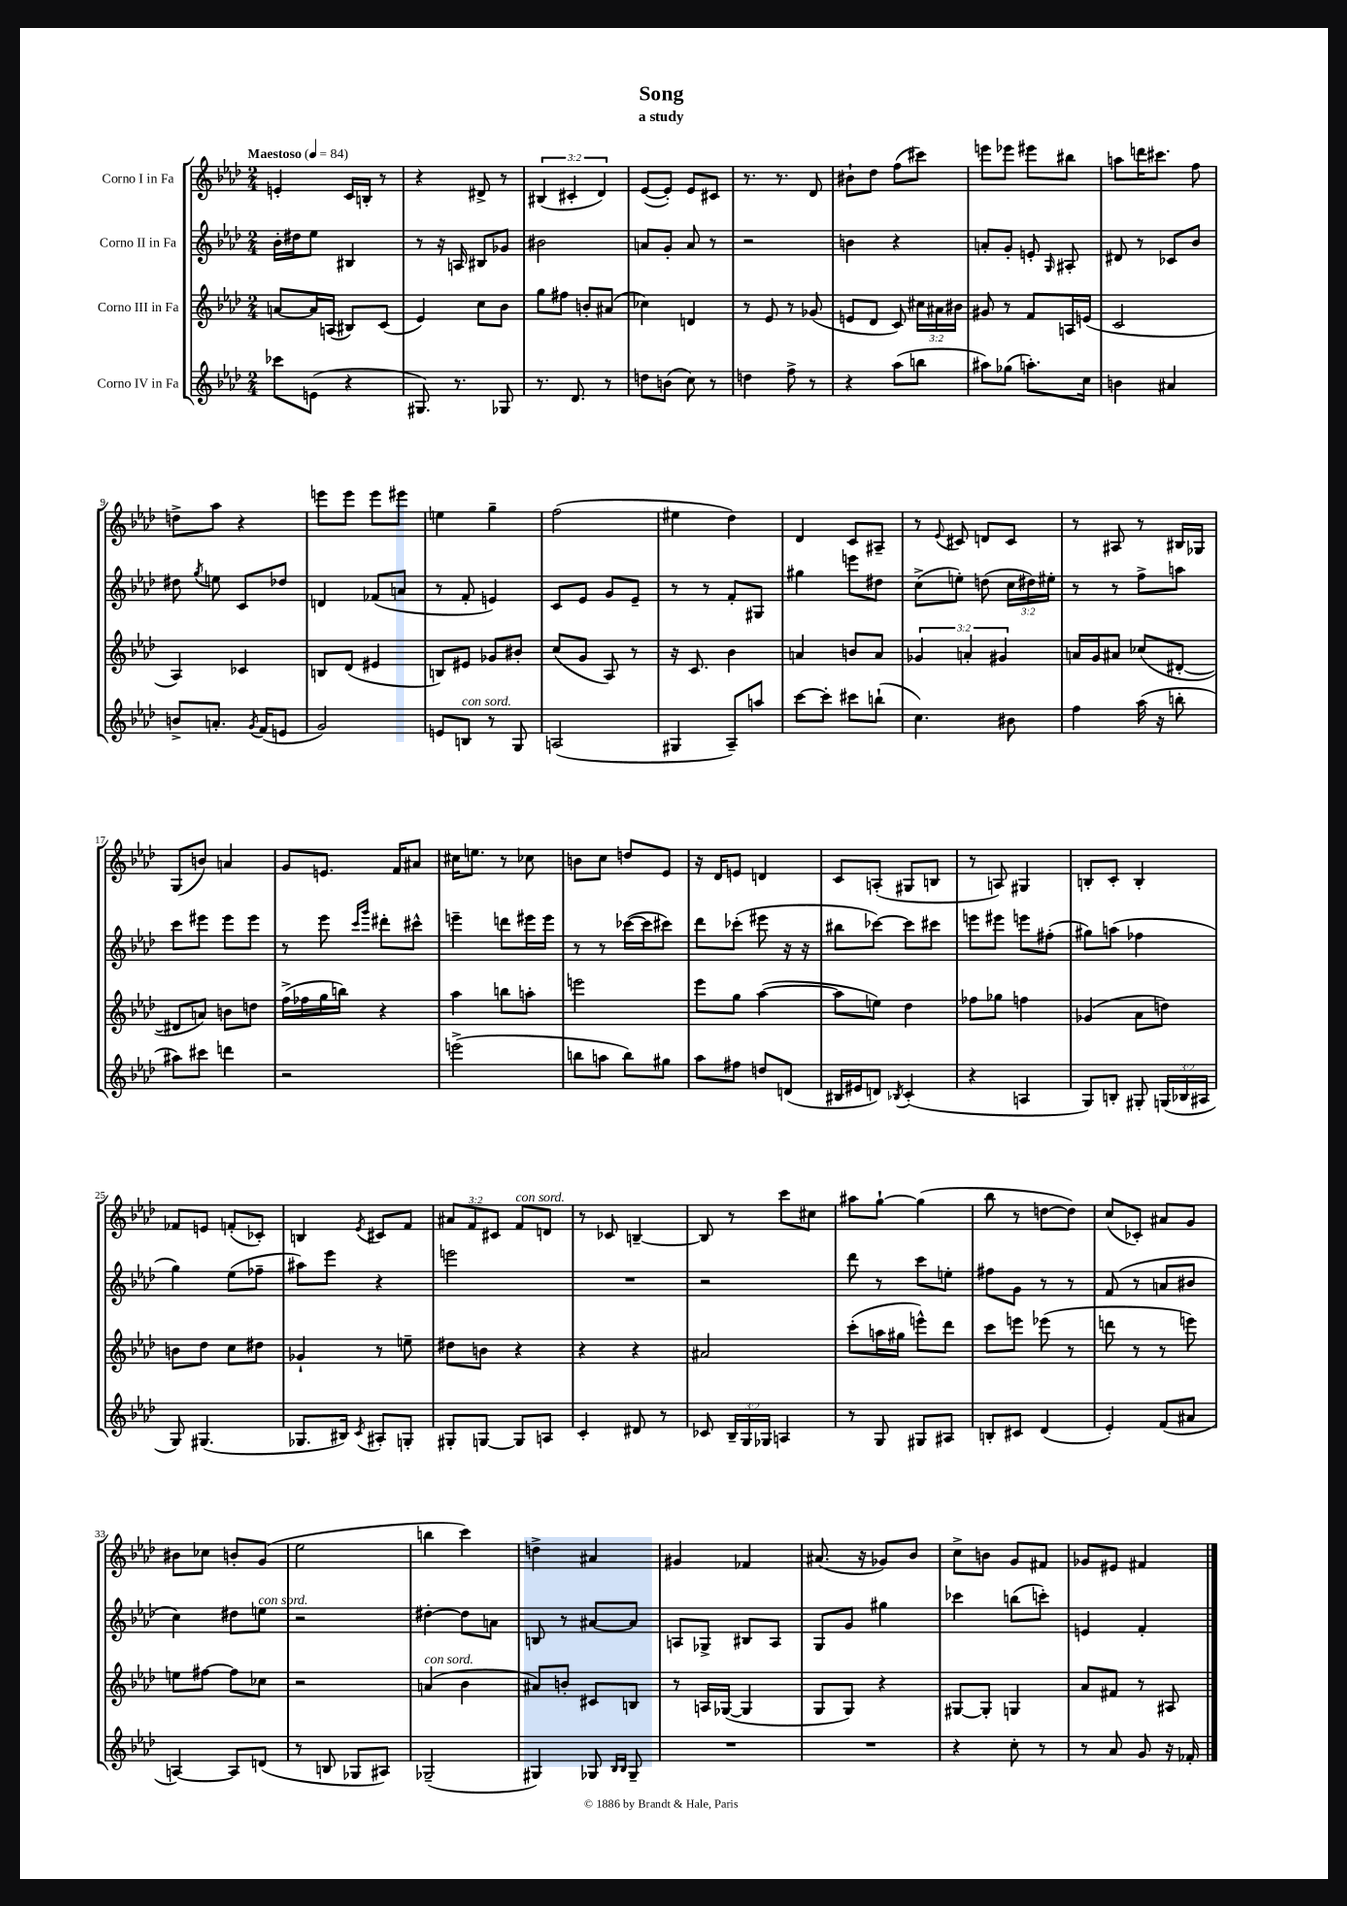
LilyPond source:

\header { title = "Song" subtitle = "a study" }
<<
\new StaffGroup <<
\new Staff = "s0" \with { instrumentName = "Corno I in Fa" } {
    \clef treble \key aes \major \numericTimeSignature \time 2/4 \override Staff.TupletNumber.text = #tuplet-number::calc-fraction-text \tempo "Maestoso" 4 = 84
    \autoBeamOff e'4-. c'16[ b16]-. r8 |
    r4 dis'8-> r8 |
    \tuplet 3/2 { bis4( cis'4-. des'4) } |
    ees'8[~( ees'8]-.) ees'8[ cis'8] |
    r8. r8. des'8 |
    bis'8[-! des''8] f''8[( cis'''8]) |
    e'''8[ ees'''8] eis'''8[ bis''8] |
    a''8[ d'''16 cis'''8.] f''8 |
    d''8[-> aes''8] r4 |
    e'''8[ e'''8] e'''8[ eis'''8] |
    e''4 g''4-- |
    f''2( |
    eis''4 des''4) |
    des'4 c'8[ ais8]-- |
    r8 \appoggiatura { ees'8 } cis'8 d'8[ cis'8] |
    r8 ais8 r8 bis16[ ges16] |
    g8[( b'8]) a'4 |
    g'8[ e'8.] f'16[ ais'8] |
    cis''16[ e''8.] r8 ces''8 |
    b'8[ c''8] d''8[ ees'8] |
    r16 des'16[ e'8] d'4 |
    c'8[ a8]-.( gis8[ b8] |
    r8 a8) gis4 |
    b8[-. c'8]-. b4-. |
    fes'8[ e'8] f'8[-.( ces'8]-.) |
    b4 \acciaccatura { ees'8 } cis'8[ f'8] |
    \tuplet 3/2 { ais'8[ f'8 cis'8] } f'8[^\markup { \italic "con sord." } d'8] |
    r8 ces'8 b4~-- |
    b8 r8 c'''8[ cis''8] |
    ais''8[ g''8]~-! g''4( |
    bes''8 r8 d''8[~ d''8]) |
    c''8[( ces'8]-.) ais'8[ g'8] |
    bis'8[ ces''8] b'8[-. g'8]( |
    ees''2 |
    b''4 c'''4) |
    d''4-> ais'4 |
    gis'4 fes'4 |
    ais'8.( r16 ges'8[) bes'8] |
    c''8[-> b'8] g'8[ fis'8] |
    ges'8[ eis'8] fis'4 \bar "|." |
}
\new Staff = "s1" \with { instrumentName = "Corno II in Fa" } {
    \clef treble \key aes \major \numericTimeSignature \time 2/4 \override Staff.TupletNumber.text = #tuplet-number::calc-fraction-text
    \autoBeamOff bes'16[-. dis''16 ees''8] bis4 |
    r8 r16 a16 bis8[ ges'8] |
    bis'2 |
    a'8[ g'8]-. a'8 r8 |
    r2 |
    b'4 r4 |
    a'8[-. g'8]-. e'8-. \grace { g16 } ais8-. |
    dis'8 r8 ces'8[ bes'8] |
    dis''8 \acciaccatura { g''8 } e''8 c'8[ des''8] |
    d'4 fes'8[( a'8] |
    r8 f'8-. e'4) |
    c'8[ ees'8] g'8[ ees'8]-- |
    r8 r8 f'8[-. gis8] |
    gis''4 e'''8[ dis''8] |
    c''8[->( e''8]-.) d''8( \tuplet 3/2 { c''16[ dis''16) eis''16]-. } |
    r8 r8 f''8[-> a''8] |
    c'''8[ eis'''8] eis'''8[ eis'''8] |
    r8 ees'''8 \grace { c'''16[ g'''16] } dis'''8[-. cis'''8]-^ |
    e'''4-- d'''8[ eis'''16 eis'''16] |
    r8 r8 ces'''16[~( ces'''16 cis'''8]) |
    des'''8[ ces'''8]-.( eis'''8 r16 r16 |
    bis''8[ ces'''8]~) ces'''8[ cis'''8] |
    e'''8[ eis'''8] e'''8[ fis''8]-.( |
    gis''8[) a''8]( fes''4 |
    g''4) ees''8[( fes''8]-- |
    ais''8[) ees'''8] r4 |
    e'''2 |
    R2 |
    r2 |
    des'''8 r8 c'''8[ e''8]-. |
    fis''8[ g'8] r8 r8 |
    f'8( r8 a'8[ bis'8] |
    c''4) dis''8[ e''8]^\markup { \italic "con sord." } |
    r2 |
    dis''4~-. dis''8[ a'8] |
    b8 r8 ais'8[~ ais'8] |
    a8[ ges8]-> bis8[ a8] |
    g8[ g'8] gis''4 |
    ces'''4 b''8[( c'''8]-.) |
    e'4 f'4-. \bar "|." |
}
\new Staff = "s2" \with { instrumentName = "Corno III in Fa" } {
    \clef treble \key aes \major \numericTimeSignature \time 2/4 \override Staff.TupletNumber.text = #tuplet-number::calc-fraction-text
    \autoBeamOff a'8[~ a'16 a16]( bis8[) c'8]( |
    ees'4) c''8[ bes'8] |
    g''8[ fis''8] b'8[-. ais'8]( |
    ces''4) d'4 |
    r8 ees'8 r8 ges'8( |
    e'8[ des'8] c'8) \tuplet 3/2 { cis''16[ ais'16 bis'16] } |
    gis'8 r8 f'8[ a16 e'16]( |
    c'2 |
    aes4) ces'4 |
    b8[ des'8]( eis'4 |
    b8[) eis'8] ges'8[ bis'8]-. |
    c''8[( g'8] aes8) r8 |
    r16 c'8. bes'4 |
    a'4 b'8[ a'8] |
    \tuplet 3/2 { ges'4 a'4-. gis'4 } |
    a'16[ g'16 ais'8] ces''8[( dis'8]~-. |
    dis'8[ a'8]) b'8[ d''8] |
    f''16[->( fes''16 g''16 b''16]) r4 |
    aes''4 b''8[ a''8]-. |
    e'''2 |
    ees'''8[ g''8] aes''4~( |
    aes''8[ e''8]) des''4 |
    fes''8[ ges''8] f''4 |
    ges'4( aes'8[ d''8]) |
    b'8[ des''8] c''8[ dis''8] |
    ges'4-! r8 e''8-- |
    dis''8[ b'8] r4 |
    r4 r4 |
    ais'2 |
    c'''8[-.( a''16 gis''16] e'''8[-^) des'''8] |
    c'''8[ e'''8] ees'''8( r8 |
    d'''8 r8 r8 e'''8) |
    e''8[ fis''8]~ fis''8[ ces''8] |
    r2 |
    a'4^\markup { \italic "con sord." }( bes'4 |
    ais'8[) b'8]-. cis'8[ b8] |
    r8 a16[ ges16]~( ges4 |
    g8[ g8]) r4 |
    gis8[~ gis8]-. g4 |
    aes'8[ fis'8] r8 ais8 \bar "|." |
}
\new Staff = "s3" \with { instrumentName = "Corno IV in Fa" } {
    \clef treble \key aes \major \numericTimeSignature \time 2/4 \override Staff.TupletNumber.text = #tuplet-number::calc-fraction-text
    \autoBeamOff ces'''8[ e'8]( r4 |
    gis8.) r8. ges8 |
    r8. des'8. r8 |
    d''8[ b'8]( c''8) r8 |
    d''4 f''8-> r8 |
    r4 aes''8[( b''8] |
    ais''8[) ges''8]( a''8.[-.) c''16] |
    b'4 ais'4 |
    b'8[-> a'8.]-. \acciaccatura { g'8 } f'16[( e'8] |
    g'2) |
    e'8[ b8]^\markup { \italic "con sord." } r8 g8 |
    a2( |
    gis4 aes8[--) a''8] |
    c'''8[~ c'''8]-. cis'''8[ b''8]-!( |
    c''4.) bis'8 |
    f''4 aes''16( r16 b''8-. |
    ais''8[) cis'''8] d'''4 |
    r2 |
    e'''2->( |
    b''8[ a''8] b''8[) gis''8] |
    aes''8[ fis''8] d''8[ d'8]( |
    bis16[ eis'16 d'8]) \acciaccatura { bes8 } c'4-.( |
    r4 a4 |
    g8[) b8]-. gis8-. \tuplet 3/2 { g16[( bes16 ais16] } |
    g8) gis4.( |
    ges8.[ bis16]) \acciaccatura { c'8 } ais8[-. g8]-. |
    gis8[-. g8]~ g8[ a8] |
    c'4-. dis'8 r8 |
    ces'8 \tuplet 3/2 { bes16[-- g16 ges16] } a4 |
    r8 g8 gis8[ ais8] |
    b8[-. cis'8] des'4( |
    ees'4-.) f'8[( ais'8] |
    a4~) a8[ d'8]( |
    r8 b8 ges8[ ais8]) |
    ges2--( |
    gis4) ges8 \grace { bes16[ bes16] } ges8-- |
    R2 |
    R2 |
    r4 c''8-. r8 |
    r8 aes'8 g'8 r16 fes'16-. \bar "|." |
}
>>
>>
